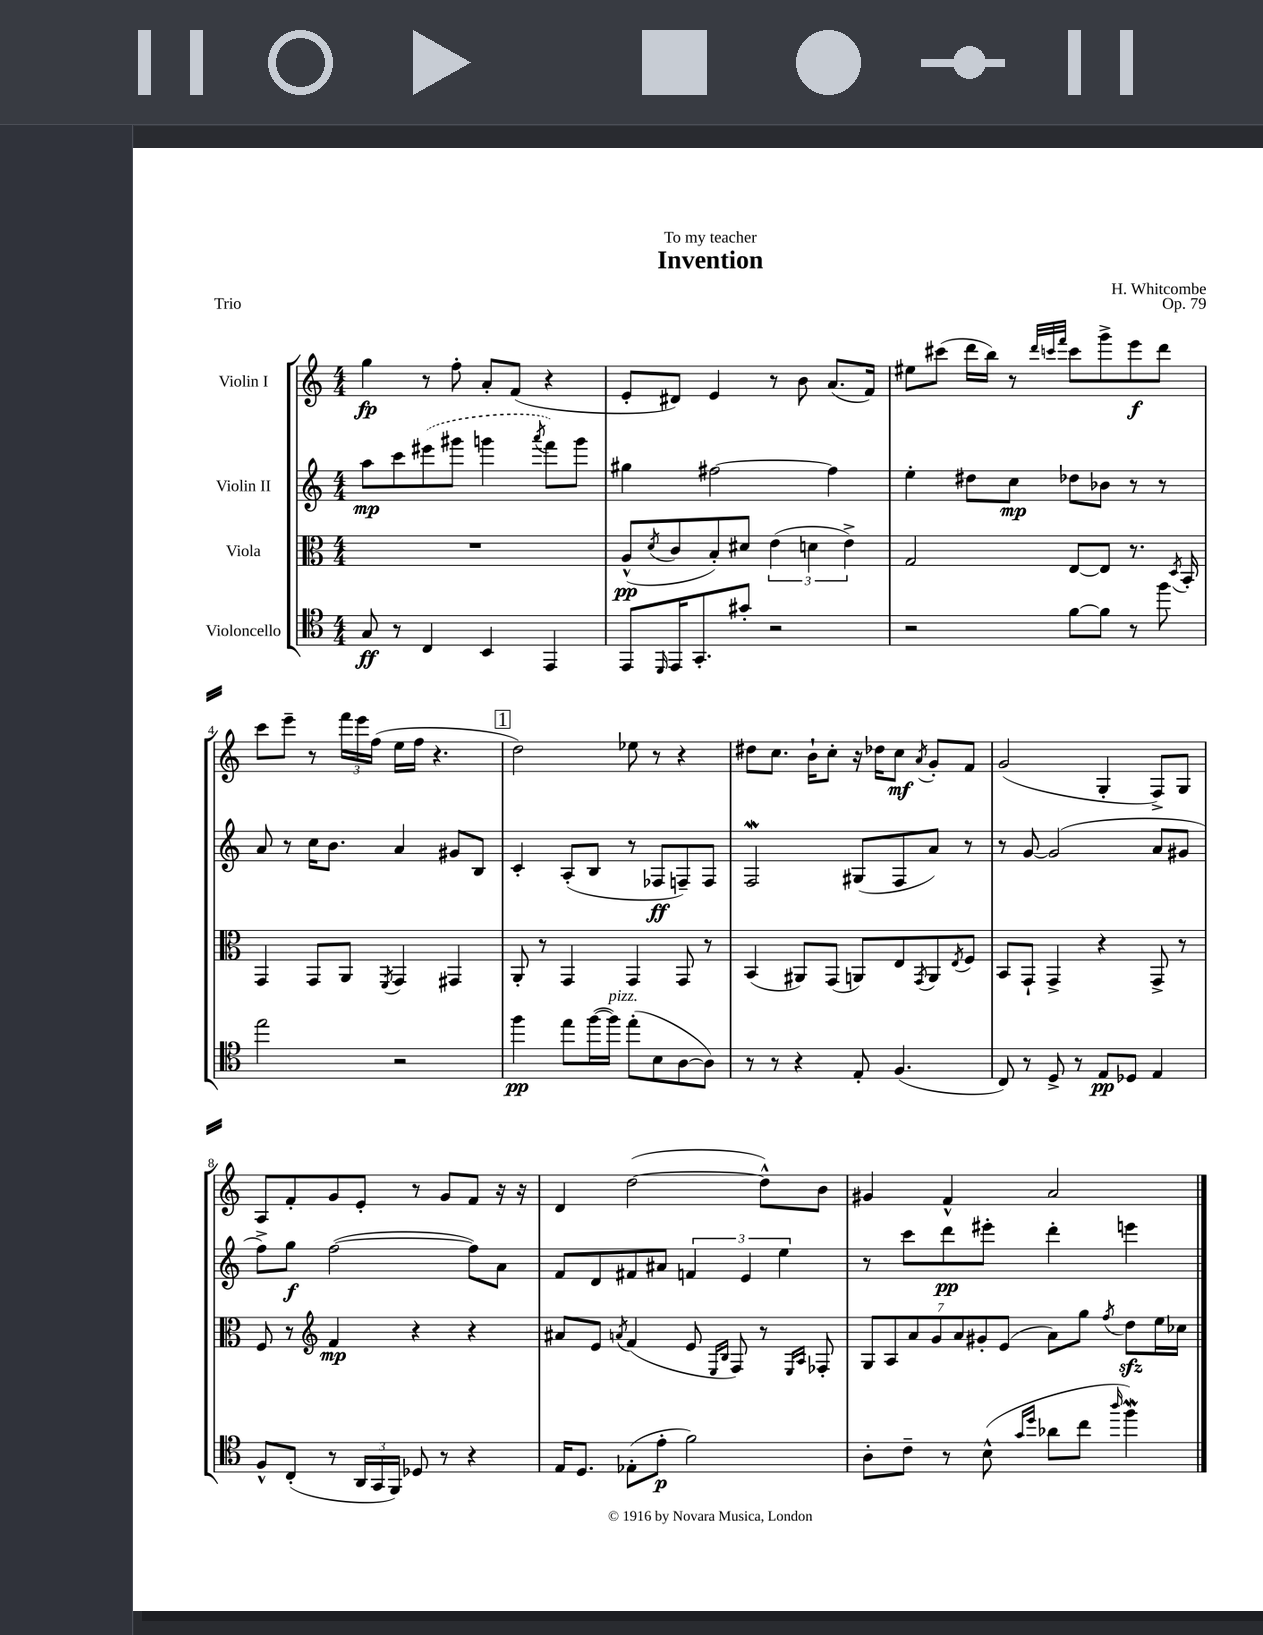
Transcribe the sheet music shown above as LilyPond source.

\header { title = "Invention" composer = "H. Whitcombe" dedication = "To my teacher" opus = "Op. 79" piece = "Trio" }
<<
\new StaffGroup <<
\new Staff = "s0" \with { instrumentName = "Violin I" } {
    \clef treble \key c \major \numericTimeSignature \time 4/4
    g''4\fp r8 f''8-. a'8-. f'8( r4 |
    e'8-. dis'8) e'4 r8 b'8 a'8.( f'16) |
    eis''8 cis'''8( d'''16 b''16) r8 \grace { d'''32 c'''32 f'''32 } c'''8 g'''8-> e'''8\f d'''8 |
    c'''8 e'''8-- r8 \tuplet 3/2 { f'''16 e'''16 f''16( } e''16 f''16 r4. |
    \mark \markup { \box "1" } d''2) ees''8 r8 r4 |
    dis''8 c''8. b'16-! c''8-. r16 des''16 c''8\mf \acciaccatura { a'8 } g'8-. f'8 |
    g'2( g4-. f8->) g8 |
    a8 f'8-. g'8 e'8-. r8 g'8 f'8 r16 r16 |
    d'4 d''2~( d''8-^) b'8 |
    gis'4 f'4-^ a'2 \bar "|." |
}
\new Staff = "s1" \with { instrumentName = "Violin II" } {
    \clef treble \key c \major \numericTimeSignature \time 4/4
    a''8\mp c'''8 \once \slurDashed eis'''8( gis'''8 g'''4 \acciaccatura { a'''8 } f'''8) g'''8 |
    gis''4 fis''2~ fis''4 |
    e''4-. dis''8 c''8\mp des''8 bes'8 r8 r8 |
    a'8 r8 c''16 b'8. a'4 gis'8 b8 |
    \mark \markup { \box "1" } c'4-. a8-.( b8 r8 fes8\ff f8--) f8 |
    f2\mordent gis8( f8 a'8) r8 |
    r8 g'8~ g'2( a'8 gis'8 |
    f''8->) g''8\f f''2~( f''8) a'8 |
    f'8 d'8 fis'8 ais'8 \tuplet 3/2 { f'4 e'4 e''4 } |
    r8 c'''8 d'''8\pp eis'''8-. d'''4-. e'''4 \bar "|." |
}
\new Staff = "s2" \with { instrumentName = "Viola" } {
    \clef alto \key c \major \numericTimeSignature \time 4/4
    R1 |
    a8-^\pp( \acciaccatura { d'8 } c'8 b8-.) dis'8 \tuplet 3/2 { e'4( d'4 e'4->) } |
    g2 e8~ e8 r8. \acciaccatura { d8 } b,16-. |
    g,4 g,8 a,8 \acciaccatura { f,8 } g,4 gis,4 |
    \mark \markup { \box "1" } a,8-. r8 g,4 g,4 g,8 r8 |
    b,4( ais,8) g,8( a,8) e8 \acciaccatura { g,8 } a,8 \acciaccatura { e8 } f8 |
    b,8 g,8-! g,4-> r4 g,8-> r8 |
    f8 r8 \clef treble f'4\mp r4 r4 |
    ais'8 e'8 \acciaccatura { a'8 } f'4( e'8 \grace { e16 b16 } f8) r8 \grace { e16 a16 } fes8-. |
    \tuplet 7/4 { g8 a8 a'8 g'8 a'8 gis'8-. e'8( } a'8) g''8 \acciaccatura { f''8 } d''8\sfz e''16 ces''16 \bar "|." |
}
\new Staff = "s3" \with { instrumentName = "Violoncello" } {
    \clef tenor \key c \major \numericTimeSignature \time 4/4
    g8\ff r8 c4 b,4 e,4 |
    e,8 \grace { d,16 } e,16 g,8.-. gis'8-. r2 |
    r2 f'8~ f'8 r8 f''8 |
    e''2 r2 |
    \mark \markup { \box "1" } f''4\pp e''8 f''16~( f''16^\markup { \italic "pizz." }) e''8-.( b8 a8~ a8) |
    r8 r8 r4 e8-. f4.( |
    c8) r8 d8-> r8 e8\pp des8 e4 |
    f8-^ c8-.( r8 \tuplet 3/2 { a,16 g,16 f,16) } des8 r8 r4 |
    e16 d8. ees8-.( e'8-.\p f'2) |
    a8-. c'8-- r8 b8-^( \grace { g'16 d''16 } aes'8 c''8 \grace { a''16 } f''4\mordent) \bar "|." |
}
>>
>>
